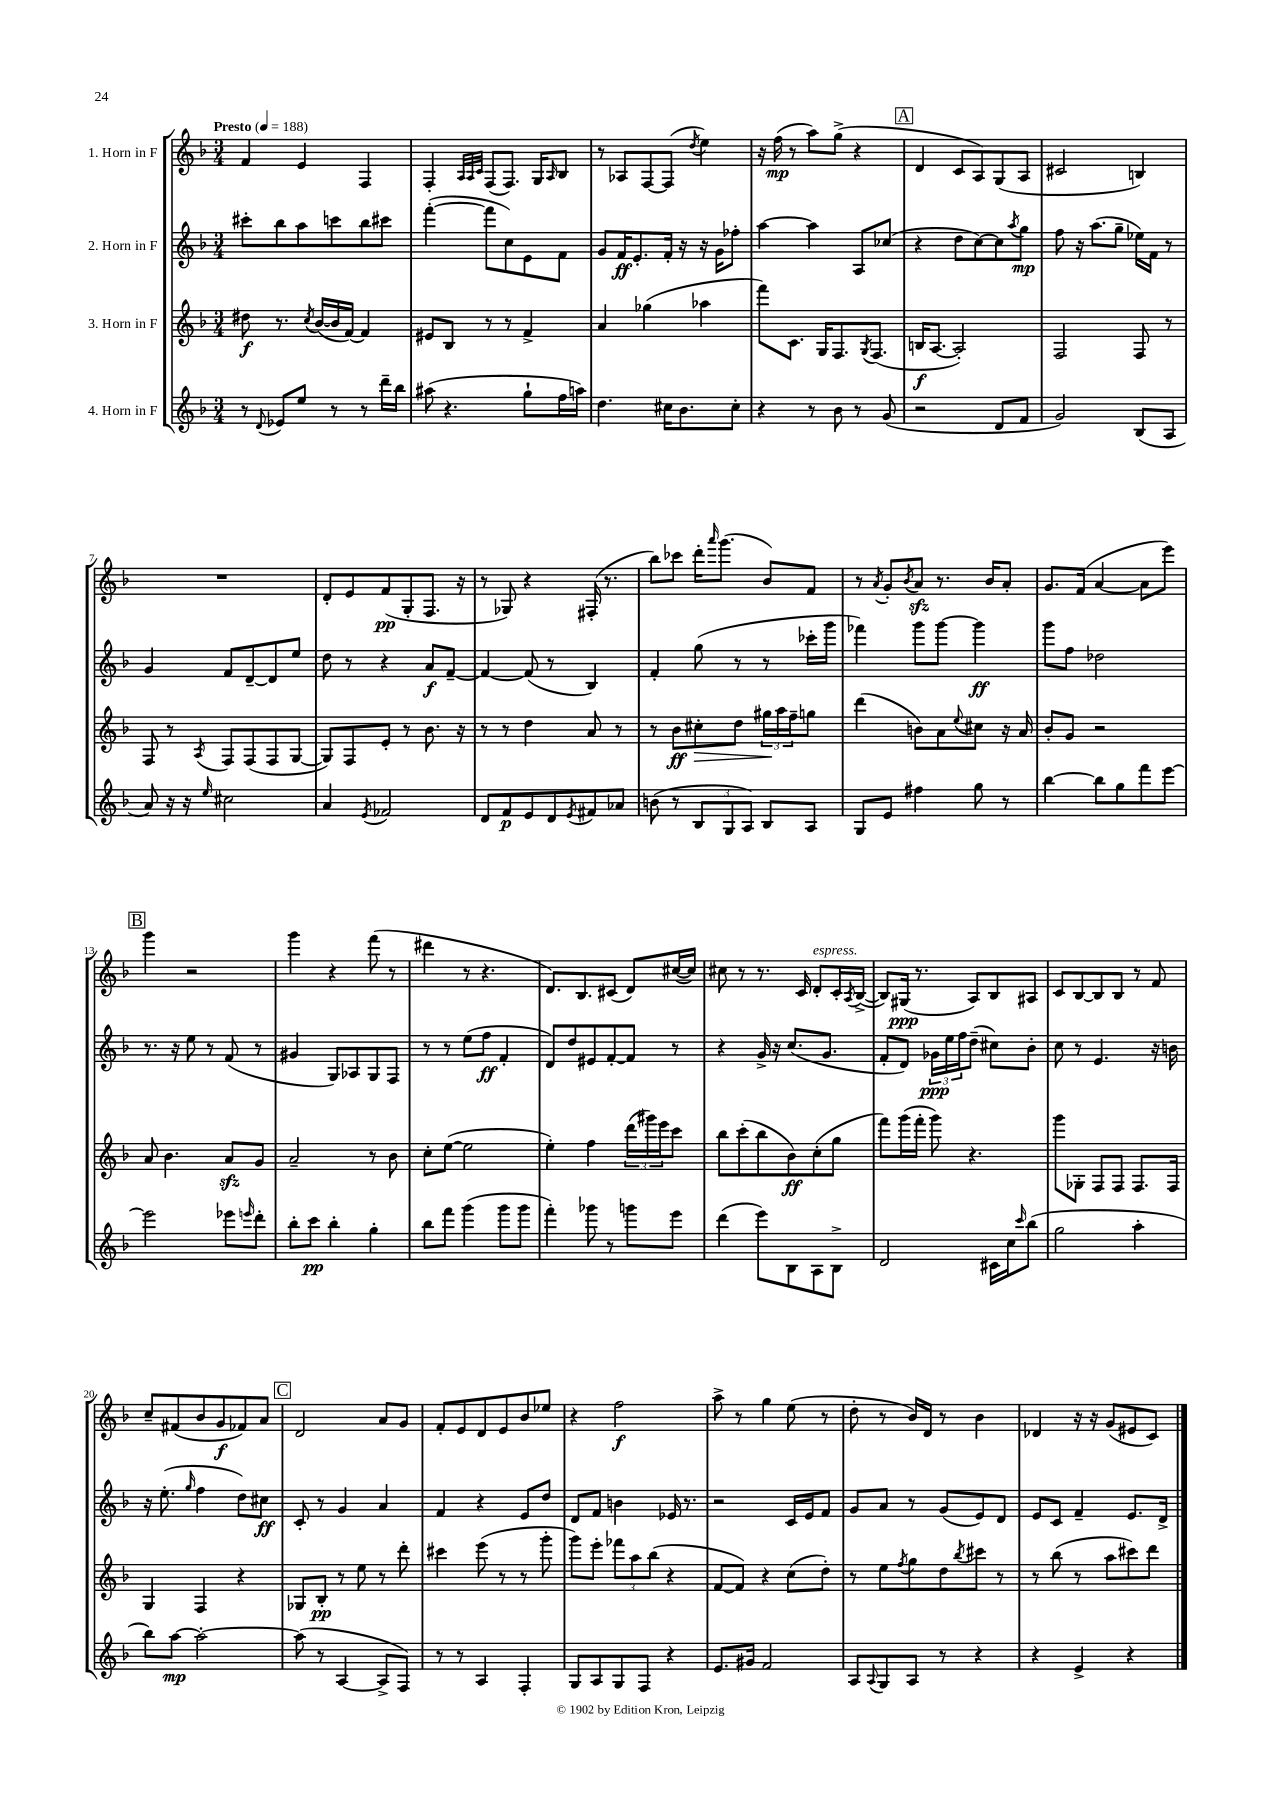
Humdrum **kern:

**kern	**kern	**kern	**kern
*staff4	*staff3	*staff2	*staff1
*clefG2	*clefG2	*clefG2	*clefG2
*k[b-]	*k[b-]	*k[b-]	*k[b-]
*M3/4	*M3/4	*M3/4	*M3/4
*MM188	*MM188	*MM188	*MM188
8r	8dd#	8ccc#'	4f
8qqd	.	.	.
8e-	8.r	8bb-	.
8ee	.	8aa	4e
.	8qcc	.	.
.	([16b-	.	.
8r	16b-]	8ccc	.
.	[16f)	.	.
8r	4f]	8bb-	4F
16ddd~	.	8ccc#	.
16bb-	.	.	.
=	=	=	=
(8aa#	8e#	([4fff'	4F'
4.r	8B-	.	.
.	.	.	32qqA
.	.	.	32qqA
.	.	.	32qqc
.	8r	8fff]	(8F
.	8r	8cc)	8.F)
8gg`	4f^	8e	.
.	.	.	16G
.	.	.	16qqA
16ff	.	8f	8B-
16aa)	.	.	.
=	=	=	=
4.dd	4a	8g	8r
.	.	16f	8A-
.	.	8.e'	.
.	(4gg-	.	[8F
16cc#	.	16f'	(8F]
8.b-	.	16r	.
.	.	.	8qdd
.	4aa-	16r	4ee)
.	.	16g	.
8cc#'	.	8ff-'	.
=	=	=	=
4r	8fff)	[4aa	16r
.	.	.	(16ff
.	8.c	.	8r
8r	.	4aa]	8aa)
.	16G	.	.
8b-	8.F	.	(8gg^
8r	.	8A	4r
.	8qG	.	.
.	(8.F	.	.
(8g	.	(8cc-	.
=	=	=	=
2r	16B	4r	4d
.	[8.A	.	.
.	2A'])	8dd	8c
.	.	[8cc)	8A)
8d	.	8cc]	(8G
.	.	8qaa	.
8f	.	8gg	8A
=	=	=	=
2g)	2F	8ff	2c#
.	.	16r	.
.	.	(8.aa	.
.	.	8gg~	.
(8B-	8F	16ee-)	4B)
.	.	16f	.
8A	8r	8r	.
=	=	=	=
8a)	8F	4g	2.r
16r	8r	.	.
16r	.	.	.
16qqee	8qA	.	.
2cc#	8F	8f	.
.	(8F	[8d~	.
.	8F	8d]	.
.	[8G	8ee	.
=	=	=	=
4a	8G])	8dd	8d'
.	8F	8r	8e
8qe	.	.	.
2f-	8e'	4r	(8f
.	8r	.	8G'
.	8.b-	8a	8.F
.	.	[8f~	.
.	16r	.	16r
=	=	=	=
8d	8r	4f_	8r
8f	8r	.	8G-)
8e	4dd	(8f]	4r
8d	.	8r	.
8qe	.	.	.
8f#	8a	4B-)	(16F#'
.	.	.	8.r
8a-	8r	.	.
=	=	=	=
(8b	8r	4f'	8bb-)
8r	8b-	.	8ccc-
12B-	8cc#'	(8gg	16ddd'
.	.	.	16qqaaa
.	.	.	(8.ggg
12G	.	.	.
.	8dd	8r	.
12A)	.	.	.
8B-	24gg#	8r	8b-)
.	24aa	.	.
.	24ff~	.	.
8A	8gg	16ccc-'	8f
.	.	16ggg	.
=	=	=	=
8G	(4ddd	4fff-)	8r
.	.	.	8qa
8e	.	.	8g'
.	.	.	8qb-
4ff#	8b)	8ggg	8a
.	8a	[8ggg	8.r
.	8qqee	.	.
8gg	8cc#	4ggg]	.
.	.	.	16b-
8r	16r	.	8a'
.	16a	.	.
=	=	=	=
[4bb-	8b-'	8ggg	8.g
.	8g	8ff	.
.	.	.	(16f
8bb-]	2r	2dd-	[4a
8gg	.	.	.
8fff	.	.	8a]
[8eee	.	.	8eee)
=	=	=	=
2eee]	8a	8.r	4ggg
.	4.b-	.	.
.	.	16r	.
.	.	8ee	2r
.	.	8r	.
8eee-	8a	(8f	.
16qqeee	.	.	.
8ddd'	8g	8r	.
=	=	=	=
8bb-'	2a~	4g#	4ggg
8ccc	.	.	.
4bb-'	.	8G)	4r
.	.	8A-	.
4gg'	8r	8G	(8fff
.	8b-	8F	8r
=	=	=	=
8bb-	8cc'	8r	4ddd#
8fff	([8ee	8r	.
(4ggg	2ee]	(8ee	8r
.	.	8ff	4.r
8ggg	.	4f'	.
8ggg	.	.	.
=	=	=	=
4fff')	4ee')	8d)	8.d)
.	.	8dd	.
.	.	.	8.B-
8ggg-	4ff	8e#	.
8r	.	[8f'	(8c#
8ggg	(24ddd	8f]	8d)
.	24ggg#)	.	.
.	24eee	.	.
8eee	8ccc	8r	([16cc#
.	.	.	16cc#])
=	=	=	=
(4ddd	8bb-	4r	8cc#
.	(8ccc'	.	8r
8eee)	8bb-	16g^	8.r
.	.	16r	.
8B-	8b-)	(8.cc	.
.	.	.	16c
8A	(8cc'	.	8d'
.	.	8.g	.
8B-^	8gg	.	16c'
.	.	.	8qA
.	.	.	([16B-^
=	=	=	=
2d	8fff)	8f'	8B-])
.	(16ggg	8d)	(16G#
.	16fff'	.	8.r
.	8ggg)	24g-	.
.	.	24ee	.
.	.	24ff	.
.	4.r	(8dd~	8A)
16c#	.	8cc#)	8B-
16cc	.	.	.
16qqccc	.	.	.
(8bb-	.	8b-'	8A#
=	=	=	=
2gg	8ggg	8cc	8c
.	8G-'	8r	[8B-
.	8F	4.e	8B-]
.	8F	.	8B-
4aa'	8.F	.	8r
.	.	16r	8f
.	16F	16b	.
=	=	=	=
8bb-)	4G	16r	8cc~
.	.	(8.ee'	.
[8aa	.	.	(8f#
.	.	16qqgg	.
2aa'_	4F	4ff	8b-
.	.	.	8g
.	4r	8dd)	8f-)
.	.	8cc#	8a
=	=	=	=
(8aa]	8G-	8c'	2d
8r	8B-'	8r	.
[4A	8r	4g	.
.	8ee	.	.
8A^]	8r	4a	8a
8F)	8ddd'	.	8g
=	=	=	=
8r	4ccc#	4f	8f'
8r	.	.	8e
4A	(8eee	4r	8d
.	8r	.	8e
4F'	8r	8e	8b-
.	8ggg'	8dd	8ee-
=	=	=	=
8G	8ggg)	8d	4r
8A	8eee'	8f	.
8G	12fff-	4b	2ff
.	12aa	.	.
8F	.	.	.
.	(12bb-	.	.
4r	4r	16e-	.
.	.	8.r	.
=	=	=	=
8.e	[8f	2r	8aa^
.	8f])	.	8r
16g#	.	.	.
2f	4r	.	4gg
.	(8cc	16c	(8ee
.	.	16e	.
.	8dd')	8f	8r
=	=	=	=
8A	8r	8g	8dd'
8qqA	.	.	.
8G	8ee	8a	8r
.	8qff	.	.
8A	8gg	8r	16b-)
.	.	.	16d
8r	8dd	(8g	8r
.	8qbb-	.	.
4r	8ccc#	8e)	4b-
.	8r	8d	.
=	=	=	=
4r	8r	8e	4d-
.	(8bb-	8c	.
4e^	8r	4f~	16r
.	.	.	16r
.	8aa	.	(8g
4r	8ccc#)	8.e	8e#
.	8ddd	.	8c)
.	.	16d^	.
==	==	==	==
*-	*-	*-	*-
